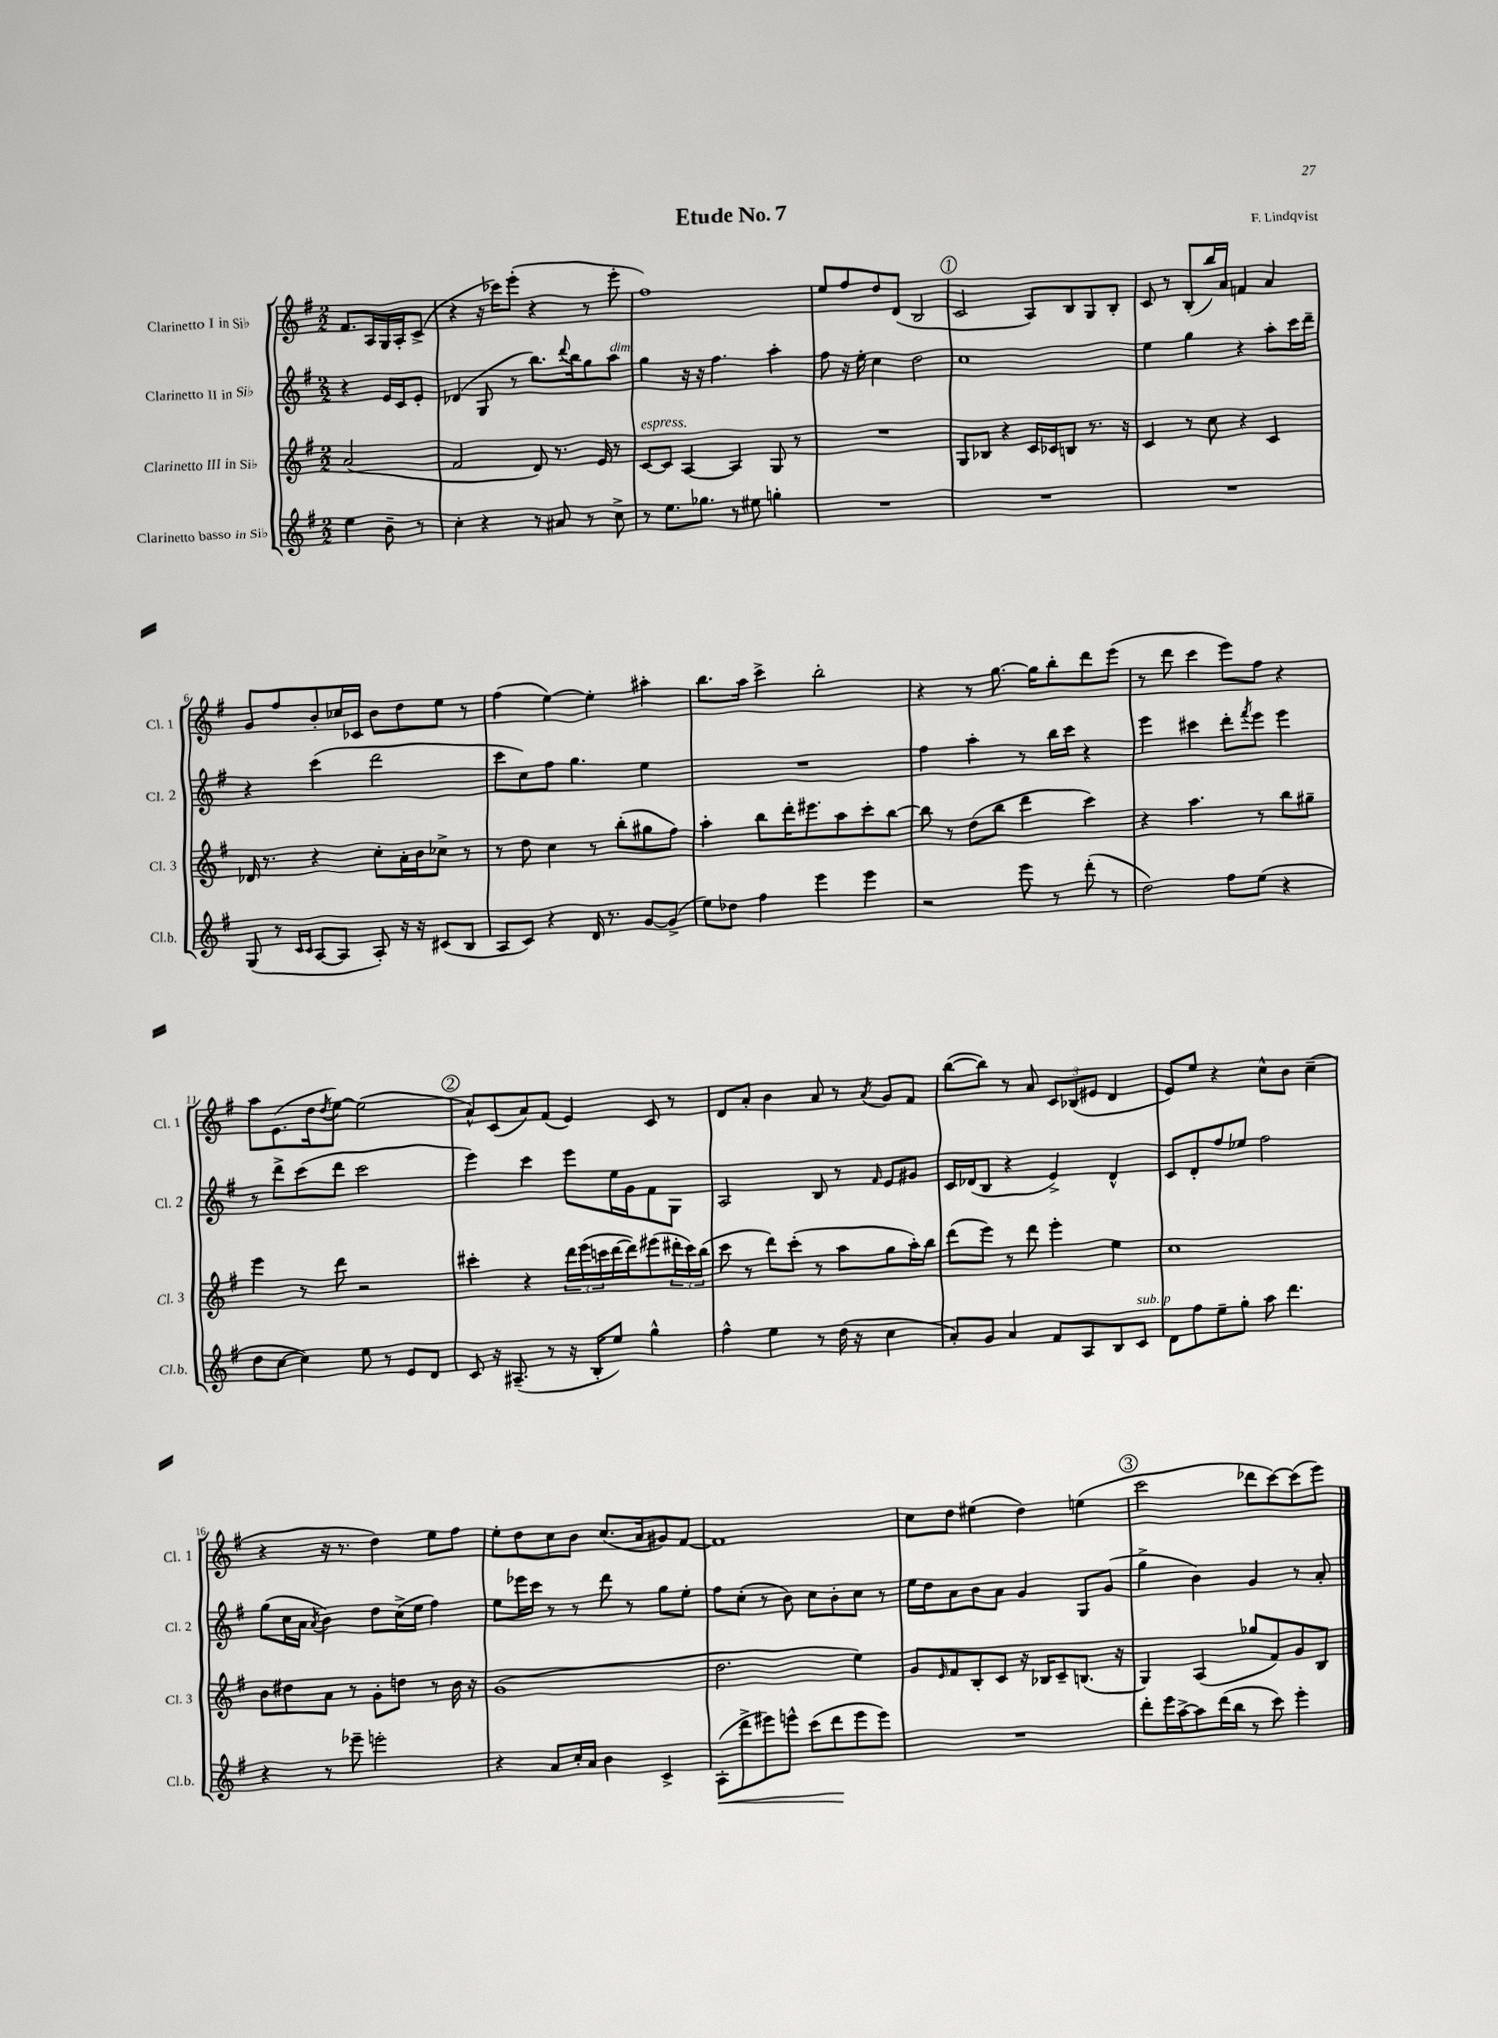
\header { title = "Etude No. 7" composer = "F. Lindqvist" }
<<
\new StaffGroup <<
\new Staff = "s0" \with { instrumentName = "Clarinetto I in Sib" shortInstrumentName = "Cl. 1" } {
    \clef treble \key g \major \numericTimeSignature \time 2/2 \partial 2
    fis'8. a16 g16 a16-. c'8->( |
    r4 r16 ces'''16) e'''8-.( r4 r8 e'''8-. |
    fis''1) |
    e''8 fis''8 d''8 d'8( b2 |
    \mark \markup { \circle "1" } c'2 a8) b8 g8 b8-. |
    c'8 r8 b8-.( b''16) a'16 f'4 a'4 |
    g'8 fis''8 b'8-. ces''16 ces'16 b'8 d''8 e''8 r8 |
    fis''4( e''4~) e''4-. ais''4-. |
    b''8. a''16 c'''4-> b''2-. |
    r4 r8 g''8.~ g''16 b''8-. d'''8 e'''8( |
    r8 d'''8 c'''4 e'''8) fis''8 r4 |
    a''8 e'8.( d''16 \acciaccatura { d''8 } e''8~) e''2( |
    \mark \markup { \circle "2" } a'8-^) c'8( a'8) fis'8( e'4) c'8 r8 |
    d'8 a'8-. b'4 a'8 r8 \acciaccatura { a'8 } g'8 fis'8 |
    b''8~( b''8) r8 a'8 \tuplet 3/2 { c'8 bes8( eis'8 } d'4 |
    e'8) e''8 r4 c''8-^ b'8 c''4--( |
    r4 r16 r8. d''4) e''8 fis''8 |
    e''8-. d''8 c''8 b'8 c''8.( a'16 gis'8) fis'8~ |
    fis'1 |
    c''8 d''8 eis''4( d''4) e''4( |
    \mark \markup { \circle "3" } c'''2 des'''8 c'''8~) c'''8( e'''8) \bar "|." |
}
\new Staff = "s1" \with { instrumentName = "Clarinetto II in Sib" shortInstrumentName = "Cl. 2" } {
    \clef treble \key g \major \numericTimeSignature \time 2/2 \partial 2
    r4 e'16 c'16 e'8-. |
    des'4( g8 r8 b''8.) \appoggiatura { d'''8 } b''16 g''8 a''8^\markup { \italic "dim." } |
    g''4 r16 r16 fis''4. a''4-. |
    fis''8 r16 e''16-. c''4 d''2 |
    \mark \markup { \circle "1" } c''1 |
    e''4 g''4 r4 a''8-. c'''16 d'''16-- |
    r4 c'''4( d'''2 |
    c'''8 c''8) fis''8 g''4. e''4 |
    R1 |
    fis''4 a''4-. r8 b''16 c'''16 r4 |
    e'''4 cis'''4 d'''8-. \acciaccatura { fis'''8 } e'''8 e'''4 |
    r8 d'''8-> c'''8( d'''8 c'''2 |
    \mark \markup { \circle "2" } e'''4) c'''4 e'''8 e''16 g'16 fis'8 g8 |
    a2 b8 r8 \grace { fis'16 } e'8 gis'8 |
    c'16 des'16( b8 r4 e'4->) des'4-^ |
    c'8 d'8-. fis''8 ees''8 fis''2 |
    g''8( c''16 a'16 \acciaccatura { a'8 } b'4) d''8 c''16->( e''16 fis''4) |
    e''8 ees'''16 c'''16 r8 r8 d'''8 r8 g''8 e''8-. |
    fis''8 c''8-.( r8 b'8) c''8 b'8-. c''8 r8 |
    e''16 d''16 a'8 b'8 a'8 g'4 g8 g'8( |
    \mark \markup { \circle "3" } g''4-> b'4) g'4 r8 a'8-. \bar "|." |
}
\new Staff = "s2" \with { instrumentName = "Clarinetto III in Sib" shortInstrumentName = "Cl. 3" } {
    \clef treble \key g \major \numericTimeSignature \time 2/2 \partial 2
    a'2( |
    fis'2 d'8) r8. e'16 r8 |
    c'8~^\markup { \italic "espress." } c'8 a4~ a4 g8 r8 |
    R1 |
    \mark \markup { \circle "1" } g8 bes8 r4 c'16 ces'16 b8 r8. r16 |
    c'4 r8 c''8 r4 c'4 |
    des'16 r8. r4 c''8-. a'16-. b'16 ces''8-> r8 |
    r8 d''8 c''4 r8 b''8-.( gis''8 fis''8) |
    a''4-. b''8 d'''16-. eis'''8. a''8 c'''8-. b''8~ |
    b''8 r8 d''8( b''8 d'''4 c'''4) |
    r4 a''4. r8 b''8 gis''8-- |
    e'''4 r8 d'''8 r2 |
    \mark \markup { \circle "2" } cis'''4-. r4 \tuplet 3/2 { d'''16 e'''16( c'''16 } d'''16~ d'''16) eis'''8( \tuplet 3/2 { dis'''16-. c'''16) b''16( } |
    c'''8 r8 d'''8) c'''8-.( r8 a''8 g''8 a''16-.) b''16 |
    d'''8( e'''8) r8 d'''8 e'''4-. e''4 |
    c''1 |
    b'8 dis''8 a'8 r8 g'8-. d''8 r8 b'16 r16 |
    g'1( |
    d''2. e''4) |
    g'8 \grace { e'16 } fis'8 b8-. c'8 r16 bes16 c'8-- b8.( r16 |
    \mark \markup { \circle "3" } g4) a4( ges''8 fis'8) g'8 b8 \bar "|." |
}
\new Staff = "s3" \with { instrumentName = "Clarinetto basso in Sib" shortInstrumentName = "Cl.b." } {
    \clef treble \key g \major \numericTimeSignature \time 2/2 \partial 2
    e''4 b'8-- r8 |
    c''4-. r4 r8 ais'8 r8 c''8-> |
    r8 e''8. ges''8. r8 eis''8 g''4-. |
    R1 |
    \mark \markup { \circle "1" } R1 |
    R1 |
    g8( r8 \grace { c'16 c'16 } a8~ a8 a8-.) r16 r16 cis'8( b8 |
    a8 c'8) r4 d'16 r8. g'8~ g'8->( |
    e''8) des''8 fis''4 e'''4 e'''4 |
    r2 e'''8 r8 d'''8-.( r8 |
    d''2) fis''8 e''8( r4 |
    d''8 c''8~ c''4) e''8 r8 e'8 d'8 |
    \mark \markup { \circle "2" } c'8 r16 ais8.--( r8 r16 b16-. e''8) g''4-^ |
    fis''4-^ e''4 r8 d''16( r16 c''4 |
    a'8-.) g'8 a'4 fis'8 a8 b8 c'8^\markup { \italic "sub. p" } |
    d'8 fis''8 e''8-- g''8-. a''8 d'''4. |
    r4 r8 ees'''8-- e'''2-. |
    r4 a'8 c''16-. a'16 b'4 c'4-> |
    a8-.\<( d'''8-> eis'''8) e'''8-^ c'''8( d'''8\! e'''8 e'''8) |
    R1 |
    \mark \markup { \circle "3" } d'''8-. e'''16 a''16~-> a''8 d'''16( b''16 r8 c'''8) e'''4-. \bar "|." |
}
>>
>>
